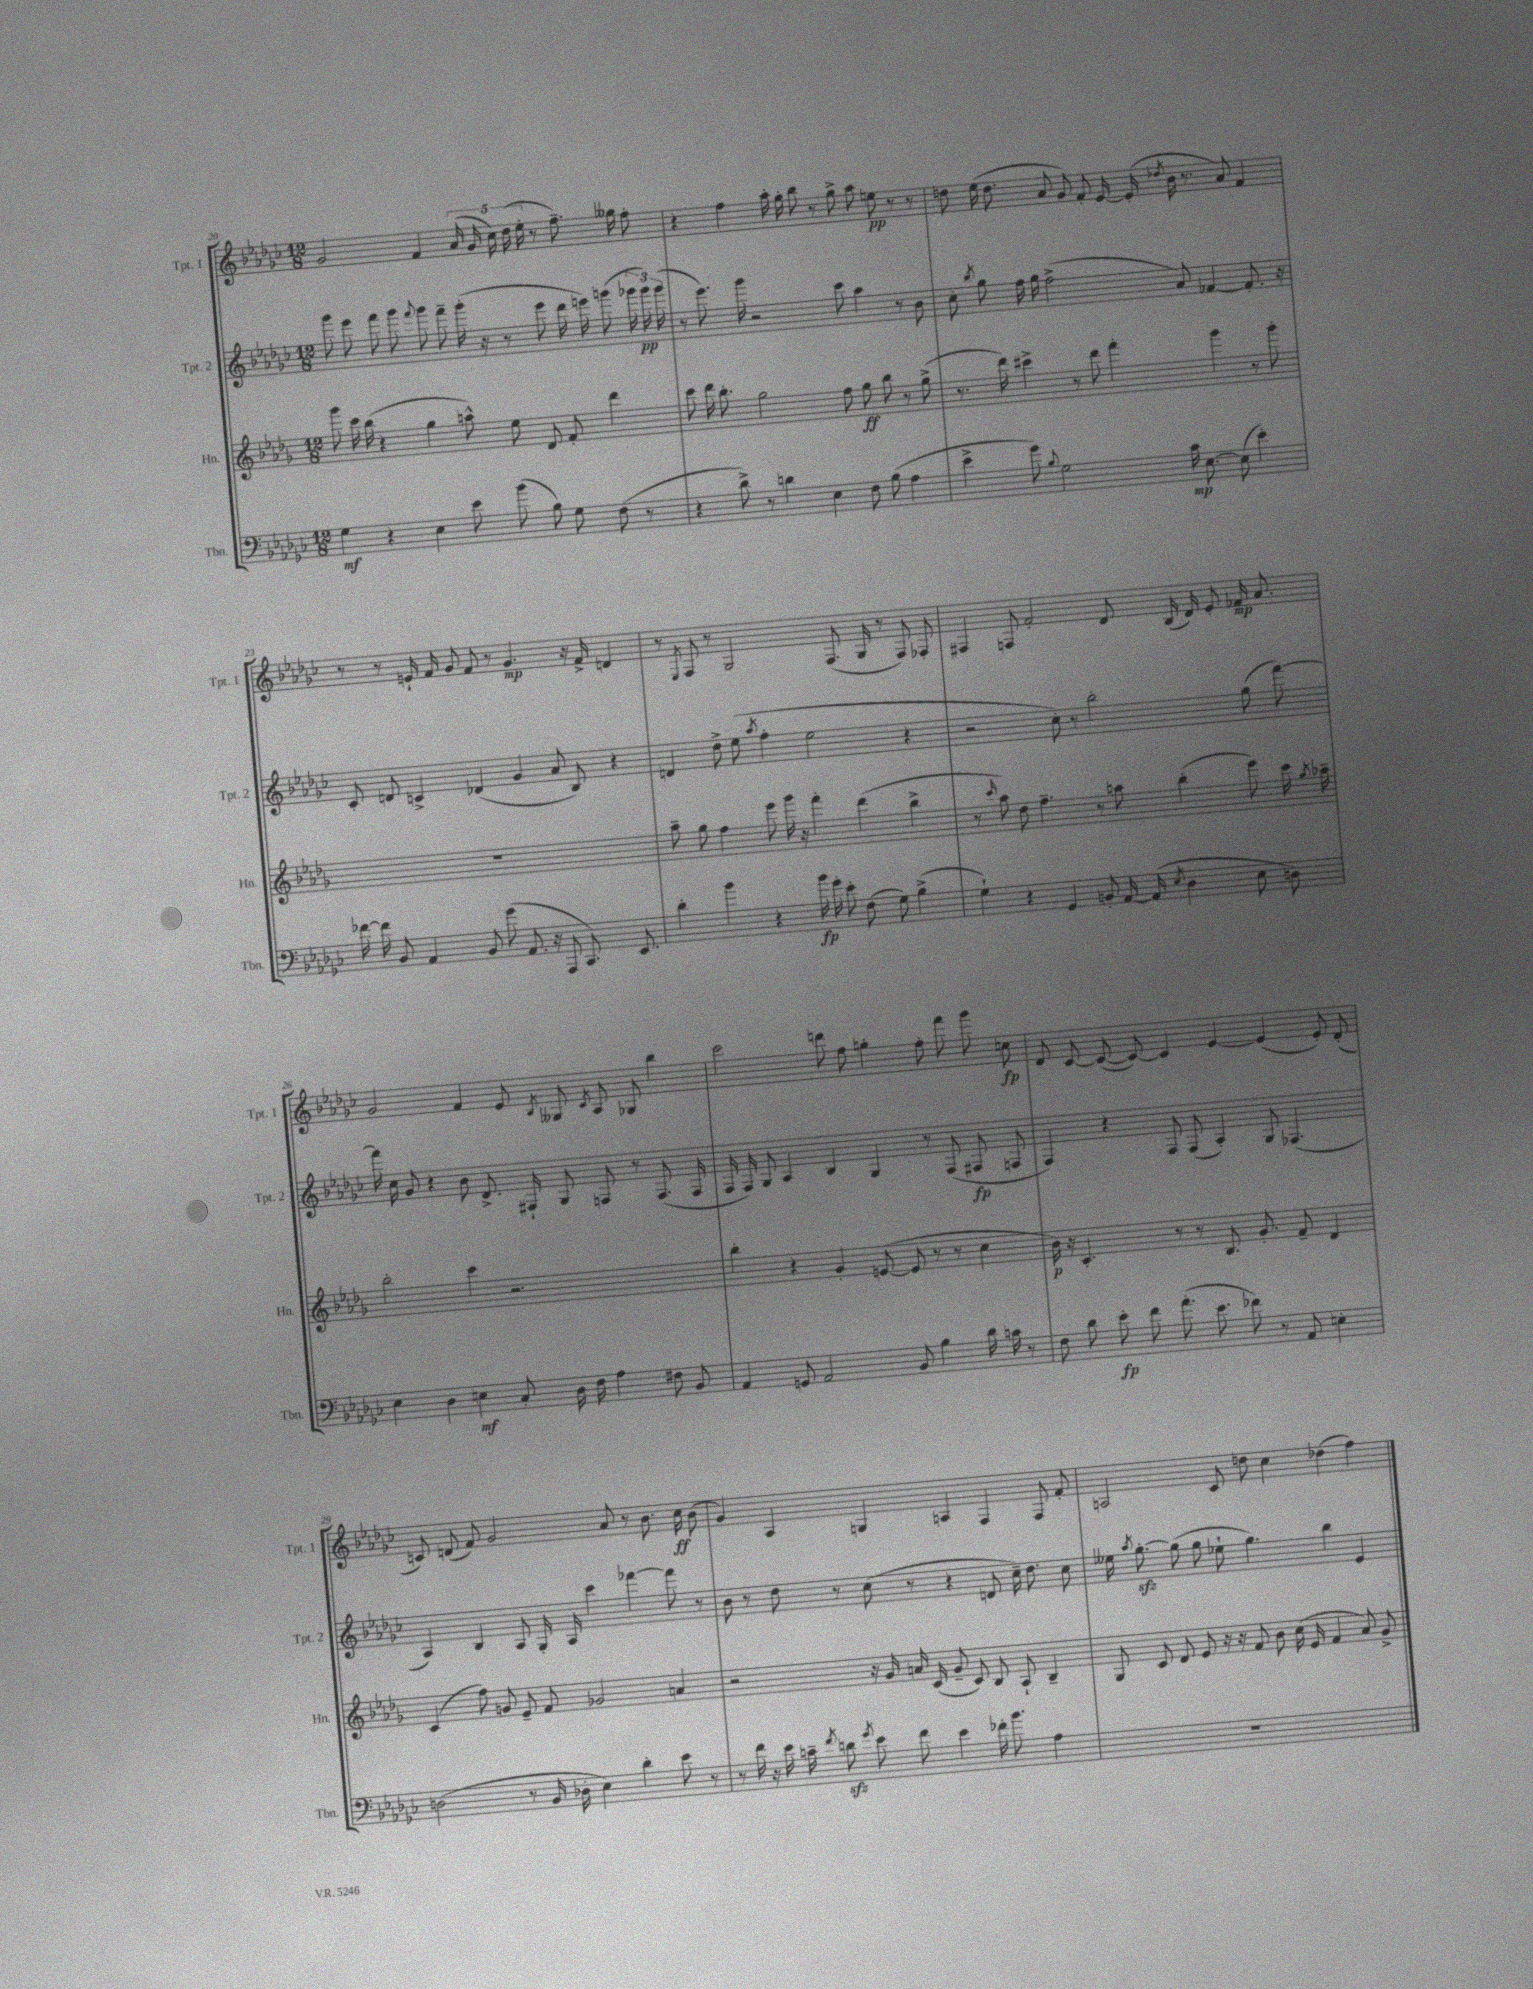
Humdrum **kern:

**kern	**dynam	**kern	**dynam	**kern	**dynam	**kern	**dynam
*part4	*part4	*part3	*part3	*part2	*part2	*part1	*part1
*staff4	*staff4	*staff3	*staff3	*staff2	*staff2	*staff1	*staff1
*I"Tbn.	*	*I"Hn.	*	*I"Tpt. 2	*	*I"Tpt. 1	*
*I'Tbn.	*	*I'Hn.	*	*I'Tpt. 2	*	*I'Tpt. 1	*
*clefF4	*	*clefG2	*	*clefG2	*	*clefG2	*
*k[b-e-a-d-g-c-]	*	*k[b-e-a-d-g-]	*	*k[b-e-a-d-g-c-]	*	*k[b-e-a-d-g-c-]	*
*M12/8	*	*M12/8	*	*M12/8	*	*M12/8	*
=20	=20	=20	=20	=20	=20	=20	=20
4G-\	mf	8ggg-\	.	8ggg-\	.	2g-/	.
.	.	16ccc\	.	8eee-\	.	.	.
.	.	(16bb-\	.	.	.	.	.
4r	.	4r	.	8fff\	.	.	.
.	.	.	.	8ggg-\	.	.	.
.	.	.	.	8qqfff/	.	.	.
4E-\	.	4gg-\	.	8ggg-\	.	4f/	.
.	.	.	.	8fff~\	.	.	.
8e-\	.	8aan^^\)	.	(16ggg-'\	.	(20a-/	.
.	.	.	.	.	.	20g-/	.
.	.	.	.	16r	.	.	.
.	.	.	.	.	.	20cc-\)	.
(8b-\	.	8ee-\	.	8r	.	.	.
.	.	.	.	.	.	(20dd-\	.
.	.	.	.	.	.	20ee-'\	.
8B-\)	.	8d-/	.	8eee-\	.	8r	.
8G-\	.	8f'/	.	16ddd-\	.	8.ff~\)	.
.	.	.	.	16eeen\)	.	.	.
(8F\	.	4ddd-\	.	(8gggn\	.	.	.
.	.	.	.	.	.	16gg--X\	.
8r	.	.	.	24ggg-X\	.	8ff'\	.
.	.	.	.	24ggg-\)	pp	.	.
.	.	.	.	(24ggg-\	.	.	.
=21	=21	=21	=21	=21	=21	=21	=21
4r	.	8ccc\	.	8r	.	4r	.
.	.	16ddd-\	.	8.eee-\)	.	.	.
.	.	8.bb-'\	.	.	.	.	.
8d-^\)	.	.	.	.	.	4ff\	.
.	.	.	.	16ggg-\	.	.	.
8r	.	2gg-\	.	2r	.	.	.
4dn\	.	.	.	.	.	16aa-'\	.
.	.	.	.	.	.	16gg-'\	.
.	.	.	.	.	.	8bb-\	.
4E-\	.	.	.	.	.	8r	.
.	.	8ff\	.	8ccc-\	.	8gg-^\	.
8F\	.	8gg-\	ff	4aa-\	.	8aa-\	.
(8B-\	.	8bb-\	.	.	.	8een\	pp
4A-\	.	8r	.	8r	.	8r	.
.	.	(8gg-^\	.	8b-\	.	8r	.
=22	=22	=22	=22	=22	=22	=22	=22
4e-^\	.	8.r	.	8cc-'\	.	8ddn\	.
.	.	.	.	8qbb-/	.	.	.
.	.	.	.	8gg-\	.	(16ee-\	.
.	.	16ddd-\)	.	.	.	8.dd\	.
8g-\)	.	4ccc#X^\	.	16ff\	.	.	.
.	.	.	.	16gg-\	.	.	.
8qqB-/	.	.	.	.	.	.	.
2G-\	.	.	.	(2ff^\	.	8a-/	.
.	.	8r	.	.	.	8g-/)	.
.	.	8ddd-\	.	.	.	8f'/	.
.	.	4fff'\	.	.	.	[16e-/	.
.	.	.	.	.	.	(16e-'/]	.
.	.	.	.	.	.	8qdd-X/	.
16c-\	mp	.	.	8a-/)	.	16b-\	.
[8.E-\	.	.	.	.	.	8.r	.
.	.	4ggg-\	.	[4f-X/	.	.	.
(8E-\]	.	.	.	.	.	8a-/)	.
4e-'\)	.	8r	.	8.f-'/]	.	4f/	.
.	.	8ggg-'\	.	.	.	.	.
.	.	.	.	16r	.	.	.
!!LO:LB:g=z
=23	=23	=23	=23	=23	=23	=23	=23
[16f-X\	.	1.r	.	8c-'/	.	8r	.
16f-\]	.	.	.	.	.	.	.
8BB-/	.	.	.	8dn/	.	8r	.
4AA-/	.	.	.	4cn^/	.	16en`/	.
.	.	.	.	.	.	16f/	.
.	.	.	.	.	.	8g-/	.
8BB-/	.	.	.	(4d-X/	.	8f/	.
(8g-\	.	.	.	.	.	8r	.
8.AA-/	.	.	.	4g-/	.	4.g-/	mp
16r	.	.	.	.	.	.	.
8AAA-/	.	.	.	8a-/	.	.	.
8.CC-/)	.	.	.	8B-/)	.	16r	.
.	.	.	.	.	.	16f^/	.
.	.	.	.	4r	.	4dn/	.
8.EE-/	.	.	.	.	.	.	.
=24	=24	=24	=24	=24	=24	=24	=24
4d-'\	.	8aa-~\	.	4dn/	.	8r	.
.	.	.	.	.	.	8qE-/	.
.	.	8gg-\	.	.	.	8F/	.
4b-\	.	4ff\	.	8dd-^\	.	8r	.
.	.	.	.	(8ee-\	.	2G-/	.
.	.	.	.	8qaa-/	.	.	.
4r	.	8eee-\	.	4ff'\	.	.	.
.	.	16ggg-\	.	.	.	.	.
.	.	16r	.	.	.	.	.
16b-\	fp	4fff'\	.	2ee-\	.	.	.
16g-'\	.	.	.	.	.	.	.
8e-'\	.	.	.	.	.	(8.F/	.
(8F\	.	(4ddd-\	.	.	.	.	.
.	.	.	.	.	.	16G-/	.
8G-\)	.	.	.	.	.	8r	.
(4B-^\	.	4bb-^\	.	4r	.	8F/)	.
.	.	.	.	.	.	8F-X'/	.
=25	=25	=25	=25	=25	=25	=25	=25
4G-`\)	.	8r	.	2r	.	4F#X/	.
.	.	16qqccc/	.	.	.	.	.
.	.	8aa-\)	.	.	.	.	.
4r	.	8dd-\	.	.	.	8Fn/	.
.	.	4.ff~\	.	.	.	2f'/	.
4GG-/	.	.	.	8cc-'\)	.	.	.
.	.	.	.	8r	.	.	.
8BBn'/	.	8r	.	2bb-'\	.	.	.
[16AA-/	.	8aan\	.	.	.	8d-/	.
(16AA-/]	.	.	.	.	.	.	.
8qE-/	.	.	.	.	.	.	.
4D-\	.	(4bb-'\	.	.	.	(16B-/	.
.	.	.	.	.	.	16d-/)	.
.	.	.	.	.	.	8e-'/	.
8E-\	.	8eee-\)	.	(8gg-\	.	16f-X/	mp
.	.	.	.	.	.	8.a-/	.
8Dn\)	.	16ccc\	.	[8fff\)	.	.	.
.	.	8qgg-/	.	.	.	.	.
.	.	16aa-X~\	.	.	.	.	.
!!LO:LB:g=z
=26	=26	=26	=26	=26	=26	=26	=26
4E-\	.	2bb-'\	.	16fff\]	.	2g-/	.
.	.	.	.	16cc-\	.	.	.
.	.	.	.	8g-/	.	.	.
4D-\	.	.	.	4r	.	.	.
4En\	mf	4ccc\	.	8b-\	.	4f/	.
.	.	.	.	8.d-^/	.	.	.
8C-'/	.	2.r	.	.	.	8e-/	.
.	.	.	.	16F#X`/	.	.	.
.	.	.	.	.	.	8qB-/	.
16D-\	.	.	.	8G-/	.	8G--X/	.
16F\	.	.	.	.	.	.	.
.	.	.	.	.	.	8qc-/	.
4A-\	.	.	.	8Fn/	.	8A-/	.
.	.	.	.	8r	.	8G-X/	.
8F#X\	.	.	.	(8.F/	.	4bb-\	.
8BB-/	.	.	.	.	.	.	.
.	.	.	.	16F/	.	.	.
=27	=27	=27	=27	=27	=27	=27	=27
4AA-/	.	4bb-'\	.	16F/	.	2ccc-\	.
.	.	.	.	16F/)	.	.	.
.	.	.	.	8G-/	.	.	.
8GGn/	.	4r	.	4A-/	.	.	.
2AA-/	.	.	.	.	.	.	.
.	.	4g-'/	.	4B-/	.	8dddn\	.
.	.	.	.	.	.	8ff\	.
.	.	([8en/	.	4G-/	.	4ggn'\	.
8BB-/	.	8e/]	.	.	.	.	.
4B-\	.	8r	.	8r	.	8ff'\	.
.	.	8r	.	(8F/	.	8fff\	.
16d-\	.	4cc\	.	8F#X/	fp	8ggg-\	.
16cn\	.	.	.	.	.	.	.
8r	.	.	.	8Fn/	.	8ccn\	fp
=28	=28	=28	=28	=28	=28	=28	=28
8F\	.	16b-\)	p	4F/)	.	8d-/	.
.	.	16r	.	.	.	.	.
8d-\	.	4.c'/	.	.	.	[8c-/	.
8e-'\	fp	.	.	4r	.	(8c-/_	.
8f\	.	.	.	.	.	8c-/_)	.
(8.a-'\	.	8r	.	8F/	.	4c-/]	.
.	.	8r	.	(8F/	.	.	.
8.e-\	.	.	.	.	.	.	.
.	.	8.B-/	.	4A-'/)	.	[4e-/	.
8f-X\)	.	.	.	.	.	.	.
.	.	8.g-'/	.	.	.	.	.
8r	.	.	.	8G-/	.	(4e-/]	.
8AA-/	.	8f~/	.	(4.F-X/	.	.	.
4En'\	.	4d-/	.	.	.	8e-'/)	.
.	.	.	.	.	.	(8d-'/	.
!!LO:LB:g=z
=29	=29	=29	=29	=29	=29	=29	=29
(2Dn\	.	(4c/	.	4A-/)	.	8cn/)	.
.	.	.	.	.	.	(8dn/	.
.	.	8ff\)	.	4B-/	.	8f/)	.
.	.	8gn/	.	.	.	2g-/	.
8r	.	8e-~/	.	8A-/	.	.	.
16BB-/	.	8f/	.	16G-'/	.	.	.
16D-X'\	.	.	.	16A-/	.	.	.
4E-\)	.	2g-X/	.	4ccc-\	.	.	.
.	.	.	.	.	.	8a-/	.
4d-'\	.	.	.	[4fff-X\	.	8r	.
.	.	.	.	.	.	8.b-\	.
8e-\	.	4an/	.	8fff-\]	.	.	.
.	.	.	.	.	.	16cc-\	ff
8r	.	.	.	8r	.	(8b-\	.
=30	=30	=30	=30	=30	=30	=30	=30
8r	.	2r	.	8b-\	.	4g-/)	.
16f\	.	.	.	8r	.	.	.
16r	.	.	.	.	.	.	.
16e-\	.	.	.	8dd-\	.	4A-/	.
16cn~\	.	.	.	.	.	.	.
8qf/	.	.	.	.	.	.	.
8dnzz\	.	.	.	8r	.	.	.
8qg-/	.	.	.	.	.	.	.
8e-\	.	16r	.	(8cc-\	.	4Gn/	.
.	.	16g-/	.	.	.	.	.
8f\	.	16an/	.	8r	.	.	.
.	.	(16c/	.	.	.	.	.
4e-\	.	8g-~/	.	4r	.	4An/	.
.	.	8c/)	.	.	.	.	.
16f-X'\	.	8B-/	.	8dn/	.	4F/	.
8.b-\	.	.	.	.	.	.	.
.	.	8A-`/	.	16cc-~\)	.	.	.
.	.	.	.	8.dd-\	.	.	.
4A-\	.	4B-~/	.	.	.	8F/	.
.	.	.	.	8cc-\	.	8f'/	.
=31	=31	=31	=31	=31	=31	=31	=31
1.r	.	8G-/	.	16ee--X\	.	2An/	.
.	.	.	.	8qaa-/	.	.	.
.	.	.	.	[8.gg-zz'\	.	.	.
.	.	8c/	.	.	.	.	.
.	.	8d-/	.	(8gg-\]	.	.	.
.	.	8e-/	.	8gg-\	.	.	.
.	.	16r	.	8ee-X`\	.	8c-/	.
.	.	16r	.	.	.	.	.
.	.	8f/	.	4.gg-\)	.	8ddn\	.
.	.	8b-\	.	.	.	4cc-\	.
.	.	(16cc\	.	.	.	.	.
.	.	16e-/	.	.	.	.	.
.	.	4f/	.	4bb-\	.	(4dd-X\	.
.	.	8a-/)	.	4e-/	.	4ff\)	.
.	.	8g-^/	.	.	.	.	.
==	==	==	==	==	==	==	==
*-	*-	*-	*-	*-	*-	*-	*-
